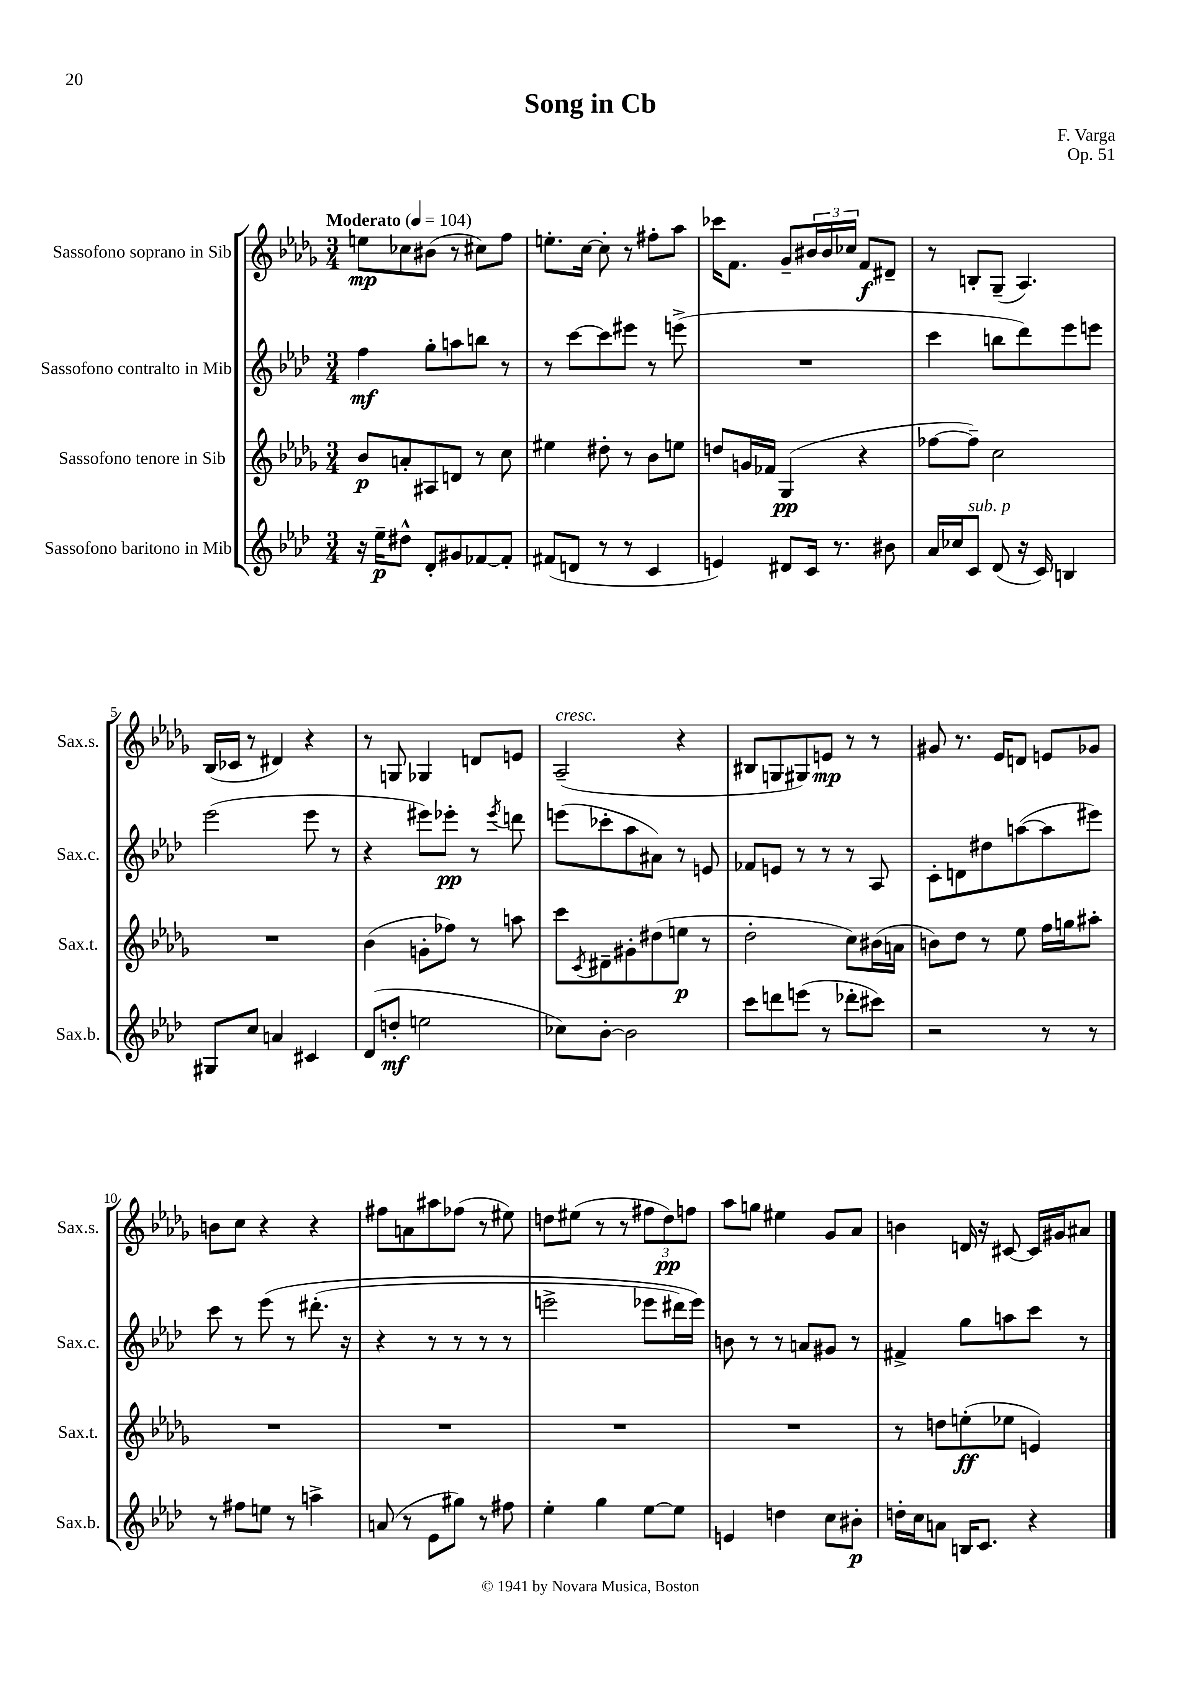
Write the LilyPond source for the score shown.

\header { title = "Song in Cb" composer = "F. Varga" opus = "Op. 51" }
<<
\new StaffGroup <<
\new Staff = "s0" \with { instrumentName = "Sassofono soprano in Sib" shortInstrumentName = "Sax.s." } {
    \clef treble \key des \major \numericTimeSignature \time 3/4 \tempo "Moderato" 4 = 104
    e''8\mp ces''8 bis'8( r8 cis''8) f''8 |
    e''8.-. c''16~ c''8-. r8 fis''8-. aes''8 |
    ces'''16 f'8. ges'8-- \tuplet 3/2 { bis'16 bis'16 ces''16 } f'8\f dis'8-- |
    r8 b8-. ges8--( aes4.) |
    bes16( ces'16 r8 dis'4) r4 |
    r8 g8 ges4 d'8 e'8 |
    aes2--^\markup { \italic "cresc." }( r4 |
    bis8 g8 gis8) e'8\mp r8 r8 |
    gis'8 r8. ees'16 d'8 e'8 ges'8 |
    b'8 c''8 r4 r4 |
    fis''8 a'8 ais''8 fes''8( r8 eis''8) |
    d''8 eis''8( r8 r8 \tuplet 3/2 { fis''8 d''8\pp) f''8 } |
    aes''8 g''8 eis''4 ges'8 aes'8 |
    b'4 d'16 r16 cis'8~ cis'16 gis'16 ais'8 \bar "|." |
}
\new Staff = "s1" \with { instrumentName = "Sassofono contralto in Mib" shortInstrumentName = "Sax.c." } {
    \clef treble \key aes \major \numericTimeSignature \time 3/4
    f''4\mf g''8-. a''8 b''8 r8 |
    r8 c'''8~ c'''8 eis'''8 r8 e'''8->( |
    R2. |
    c'''4 b''8 des'''8) ees'''8 e'''8 |
    ees'''2( ees'''8 r8 |
    r4 eis'''8) ees'''8-.\pp r8 \acciaccatura { ees'''8 } d'''8 |
    e'''8( ces'''8-. aes''8 ais'8) r8 e'8 |
    fes'8 e'8 r8 r8 r8 aes8 |
    c'8-. d'8 dis''8 a''8~( a''8 eis'''8) |
    c'''8 r8 ees'''8\( r8 dis'''8.-.( r16 |
    r4 r8 r8 r8 r8 |
    e'''2-> ees'''8 dis'''16) ees'''16\) |
    b'8 r8 r8 a'8 gis'8 r8 |
    fis'4-> g''8 a''8 c'''8 r8 \bar "|." |
}
\new Staff = "s2" \with { instrumentName = "Sassofono tenore in Sib" shortInstrumentName = "Sax.t." } {
    \clef treble \key des \major \numericTimeSignature \time 3/4
    bes'8\p a'8-. ais8 d'8 r8 c''8 |
    eis''4 dis''8-. r8 bes'8 e''8 |
    d''8 g'16 fes'16 ges4\pp( r4 |
    fes''8~ fes''8--) c''2 |
    R2. |
    bes'4( g'8-. fes''8) r8 a''8 |
    c'''8 \acciaccatura { c'8 } dis'8-- gis'8-. dis''8( e''8\p r8 |
    des''2-. c''8) bis'16( a'16 |
    b'8) des''8 r8 ees''8 f''16 g''16 ais''8-. |
    R2. |
    R2. |
    R2. |
    R2. |
    r8 d''8 e''8-.\ff( ees''8 e'4) \bar "|." |
}
\new Staff = "s3" \with { instrumentName = "Sassofono baritono in Mib" shortInstrumentName = "Sax.b." } {
    \clef treble \key aes \major \numericTimeSignature \time 3/4
    r16 ees''16--\p dis''8-^ des'8-. gis'8 fes'8~ fes'8-. |
    fis'8( d'8 r8 r8 c'4 |
    e'4) dis'8 c'16 r8. bis'8 |
    aes'16 ces''16 c'8^\markup { \italic "sub. p" } des'8( r16 c'16) b4 |
    gis8 c''8 a'4 cis'4 |
    des'8( d''8-.\mf e''2 |
    ces''8) bes'8~-. bes'2 |
    c'''8 d'''8 e'''8( r8 des'''8-. cis'''8) |
    r2 r8 r8 |
    r8 fis''8 e''8 r8 a''4-> |
    a'8( r8 ees'8 gis''8) r8 fis''8 |
    ees''4-. g''4 ees''8~ ees''8 |
    e'4 d''4 c''8 bis'8-.\p |
    d''16-. c''16 a'8 b16 c'8. r4 \bar "|." |
}
>>
>>
